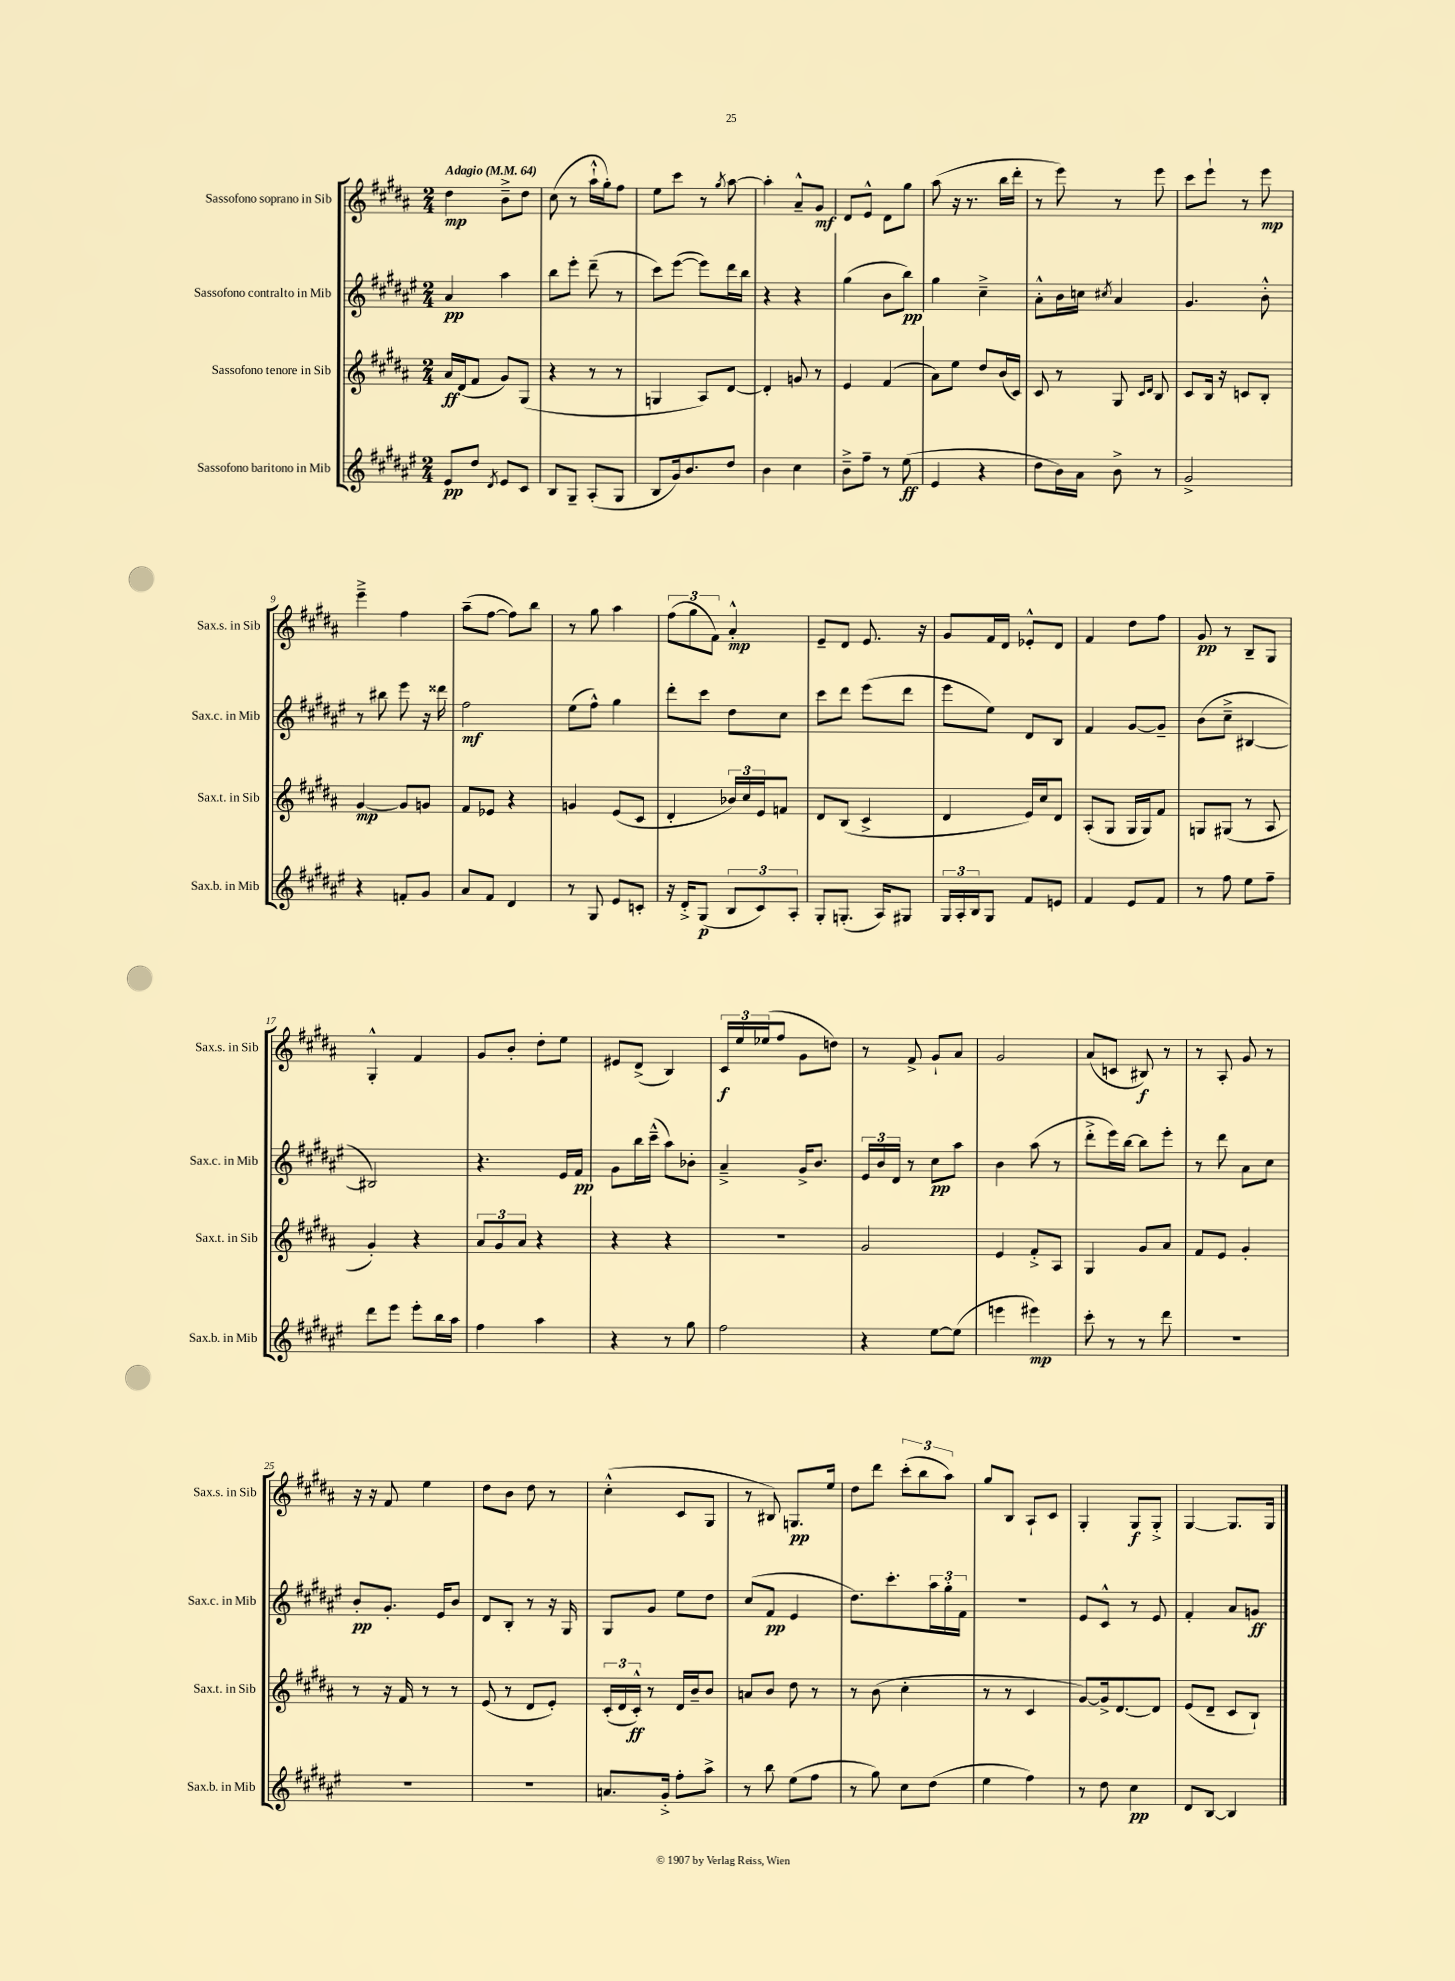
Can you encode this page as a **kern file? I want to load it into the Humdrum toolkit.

**kern	**kern	**kern	**kern
*staff4	*staff3	*staff2	*staff1
*clefG2	*clefG2	*clefG2	*clefG2
*k[f#c#g#d#a#e#]	*k[f#c#g#d#a#]	*k[f#c#g#d#a#e#]	*k[f#c#g#d#a#]
*M2/4	*M2/4	*M2/4	*M2/4
*MM64	*MM64	*MM64	*MM64
8e#/L	16a#/LL	4a#/	4dd#\
.	(16d#/J	.	.
8dd#/J	8f#/J	.	.
8qd#/	.	.	.
8e#/L	8g#/L)	4aa#\	8b~^\L
8c#/J	(8G#/J	.	8dd#\J
=	=	=	=
8B/L	4r	8bb\L	(8cc#\
8G#~/J	.	8eee#'\J	8r
(8A#'/L	8r	(8ddd#~\	16aa#`^^\LL
.	.	.	16gg#'\J)
8G#/J	8r	8r	8ff#\J
=	=	=	=
8B/L	4G/	8ccc#\L)	8ee\L
16g#/k)	.	([8eee#\J	8ccc#\J
8.b/	.	.	.
.	8A#/L)	8eee#\]L)	8r
.	.	.	8qgg#/
8dd#/J	[8d#/J	16ddd#\L	[8aa#\
.	.	16bb\JJ	.
=	=	=	=
4b\	4d#'/]	4r	4aa#'\]
4cc#\	8g/	4r	8a#~^^/L
.	8r	.	8g#/J
=	=	=	=
8b~^\L	4e/	(4gg#\	8d#/L
8ff#~\J	.	.	8e^^/J
8r	(4f#/	8b\L	8d#\L
(8ee#\	.	8bb\J)	8gg#\J
=	=	=	=
4e#/	8a#\L)	4gg#\	(8aa#\
.	8ee\J	.	16r
.	.	.	8.r
4r	8dd#/L	4cc#~^\	.
.	(16b/L	.	16bb\LL
.	16c#/JJ)	.	16ddd#'\JJ
=	=	=	=
8dd#\L	8c#/	8a#'^^\L	8r
16b\L)	8r	16b\L	8eee\)
16a#\JJ	.	16cc\JJ	.
.	.	8qcc#/	.
8b^\	8G#/	4a#/	8r
.	16qqc#/LL	.	.
.	16qqd#/JJ	.	.
8r	8B/	.	8eee\
=	=	=	=
2g#^/	8c#/L	4.g#/	8ccc#\L
.	16B/Jk	.	8eee`\J
.	16r	.	.
.	8c/L	.	8r
.	8B'/J	8b'^^\	8eee\
=	=	=	=
4r	[4g#/	8r	4eee~^\
.	.	8bb#\	.
8f'/L	8g#/]L	8eee#\	4ff#\
8g#/J	8g/J	16r	.
.	.	16ddd##\	.
=	=	=	=
8a#/L	8f#/L	2ff#\	(8aa#~\L
8f#/J	8e-/J	.	[8ff#\J
4d#/	4r	.	8ff#\]L)
.	.	.	8bb\J
=	=	=	=
8r	4g/	(8ee#\L	8r
8G#/	.	8ff#^^\J)	8gg#\
8e#/L	(8e/L	4gg#\	4aa#\
8c'/J	8c#/J	.	.
=	=	=	=
16r	4d#'/	8ddd#'\L	(12ff#\L
16d#'^/LK	.	.	.
.	.	.	12gg#\
(8G#/J	.	8ccc#\J	.
.	.	.	12f#\J)
12B/L	24b-/LL)	8dd#\L	4a#'^^/
.	24cc#/	.	.
12c#/)	24e/J	.	.
.	8f/J	8cc#\J	.
12A#'/J	.	.	.
=	=	=	=
8G#'/L	8d#/L	8ccc#\L	8e~/L
(8.G'/J	(8B/J	8ddd#\J	8d#/J
.	4c#^/	(8eee#\L	8.e/
16A#/LK)	.	.	.
8G#/J	.	8ddd#\J	.
.	.	.	16r
=	=	=	=
24G#/LL	4d#/	8eee#\L	8g#/L
24A#'/	.	.	.
24B/J	.	.	.
8G#/J	.	8ee#\J)	16f#/L
.	.	.	16d#/JJ
8f#/L	16e/LL)	8d#/L	8e-'^^/L
.	16cc#/J	.	.
8e/J	8d#/J	8B/J	8d#/J
=	=	=	=
4f#/	(8A#'/L	4f#/	4f#/
.	8G#/J	.	.
8e#/L	16G#/LL	[8g#/L	8dd#\L
.	16G#/J)	.	.
8f#/J	8f#/J	8g#~/]J	8ff#\J
=	=	=	=
8r	8G/L	(8b\L	8g#/
8ff#\	(8G#/J	8cc#~^\J	8r
8ee#\L	8r	[4B#/	8B~/L
8ff#~\J	8A#/	.	8G#/J
=	=	=	=
8ddd#\L	4g#'/)	2B#/])	4G#'^^/
8eee#\J	.	.	.
8eee#'\L	4r	.	4f#/
16bb\L	.	.	.
16aa#\JJ	.	.	.
=	=	=	=
4ff#\	12a#/L	4.r	8g#/L
.	12g#/	.	.
.	.	.	8b'/J
.	12a#/J	.	.
4aa#\	4r	.	8dd#'\L
.	.	16e#/LL	8ee\J
.	.	16f#/JJ	.
=	=	=	=
4r	4r	8g#\L	8e#/L
.	.	16bb\L	(8d#^/J
.	.	(16ccc#~^^\JJ	.
8r	4r	8aa#\L)	4B/)
8gg#\	.	8b-'\J	.
=	=	=	=
2ff#\	2r	4a#~^/	24c#/LL
.	.	.	24ee/
.	.	.	(24ee-/J
.	.	.	8ff#/J
.	.	16g#^/LK	8g#\L
.	.	8.b/J	.
.	.	.	8dd\J)
=	=	=	=
4r	2g#/	24e#/LL	8r
.	.	24b/	.
.	.	24d#/JJ	.
.	.	8r	8f#^/
[8ee#\L	.	8cc#\L	8g#`/L
(8ee#\]J	.	8aa#\J	8a#/J
=	=	=	=
4eee\	4e/	4b\	2g#/
4eee#\)	8f#'^/L	(8aa#\	.
.	8A#/J	8r	.
=	=	=	=
8ccc#'\	4G#/	8ddd#'^\L	(8a#/L
8r	.	16eee#\L)	8c/J
.	.	[16bb\JJ	.
8r	8g#/L	8bb\]L	8B#/)
8ddd#\	8a#/J	8eee#'\J	8r
=	=	=	=
2r	8f#/L	8r	8r
.	8e/J	8ddd#\	8A#'/
.	4g#'/	8a#\L	8g#/
.	.	8cc#\J	8r
=	=	=	=
2r	8r	8b'/L	16r
.	.	.	16r
.	16r	8.g#'/J	8f#/
.	16f#/	.	.
.	8r	.	4ee\
.	.	16e#/LK	.
.	8r	8b/J	.
=	=	=	=
2r	(8e/	8d#/L	8dd#\L
.	8r	8B'/J	8b\J
.	8d#/L	8r	8dd#\
.	8e'/J)	16r	8r
.	.	16G#/	.
=	=	=	=
8.a/L	(24c#'/LL	8G#/L	(4cc#'^^\
.	24d#/	.	.
.	24c#'^^/JJ)	.	.
.	8r	8g#/J	.
16g#'^/Jk	.	.	.
8ff#'\L	16d#/LL	8ee#\L	8c#/L
.	16b~/J	.	.
8aa#^\J	8b/J	8dd#\J	8G#/J
=	=	=	=
8r	8a/L	(8cc#/L	8r
8bb\	8b/J	8f#/J	8B#/)
(8ee#\L	8dd#\	4e#/	8.G/L
8ff#\J	8r	.	.
.	.	.	16ee/Jk
=	=	=	=
8r	8r	8.dd#\L)	8dd#\L
8gg#\)	(8b\	.	8ddd#\J
.	.	8.ccc#'\	.
8cc#\L	4cc#'\	.	(12ccc#'\L
.	.	.	12bb\
(8dd#\J	.	24aa#\L	.
.	.	24gg#'\	12aa#\J)
.	.	24f#\JJ	.
=	=	=	=
4ee#\	8r	2r	8gg#/L
.	8r	.	8B/J
4ff#\)	4c#/	.	8A#`/L
.	.	.	8c#/J
=	=	=	=
8r	[8g#/L)	8e#/L	4G#'/
8dd#\	16g#^/]k	8c#^^/J	.
.	[8.d#/	.	.
4cc#\	.	8r	8G#/L
.	8d#/]J	8e#/	8G#'^/J
=	=	=	=
8d#/L	(8e/L	4f#'/	[4G#/
[8B/J	8d#~/J	.	.
4B/]	8c#/L	8a#/L	8.G#/]L
.	8B`/J)	8g/J	.
.	.	.	16G#/Jk
==	==	==	==
*-	*-	*-	*-
